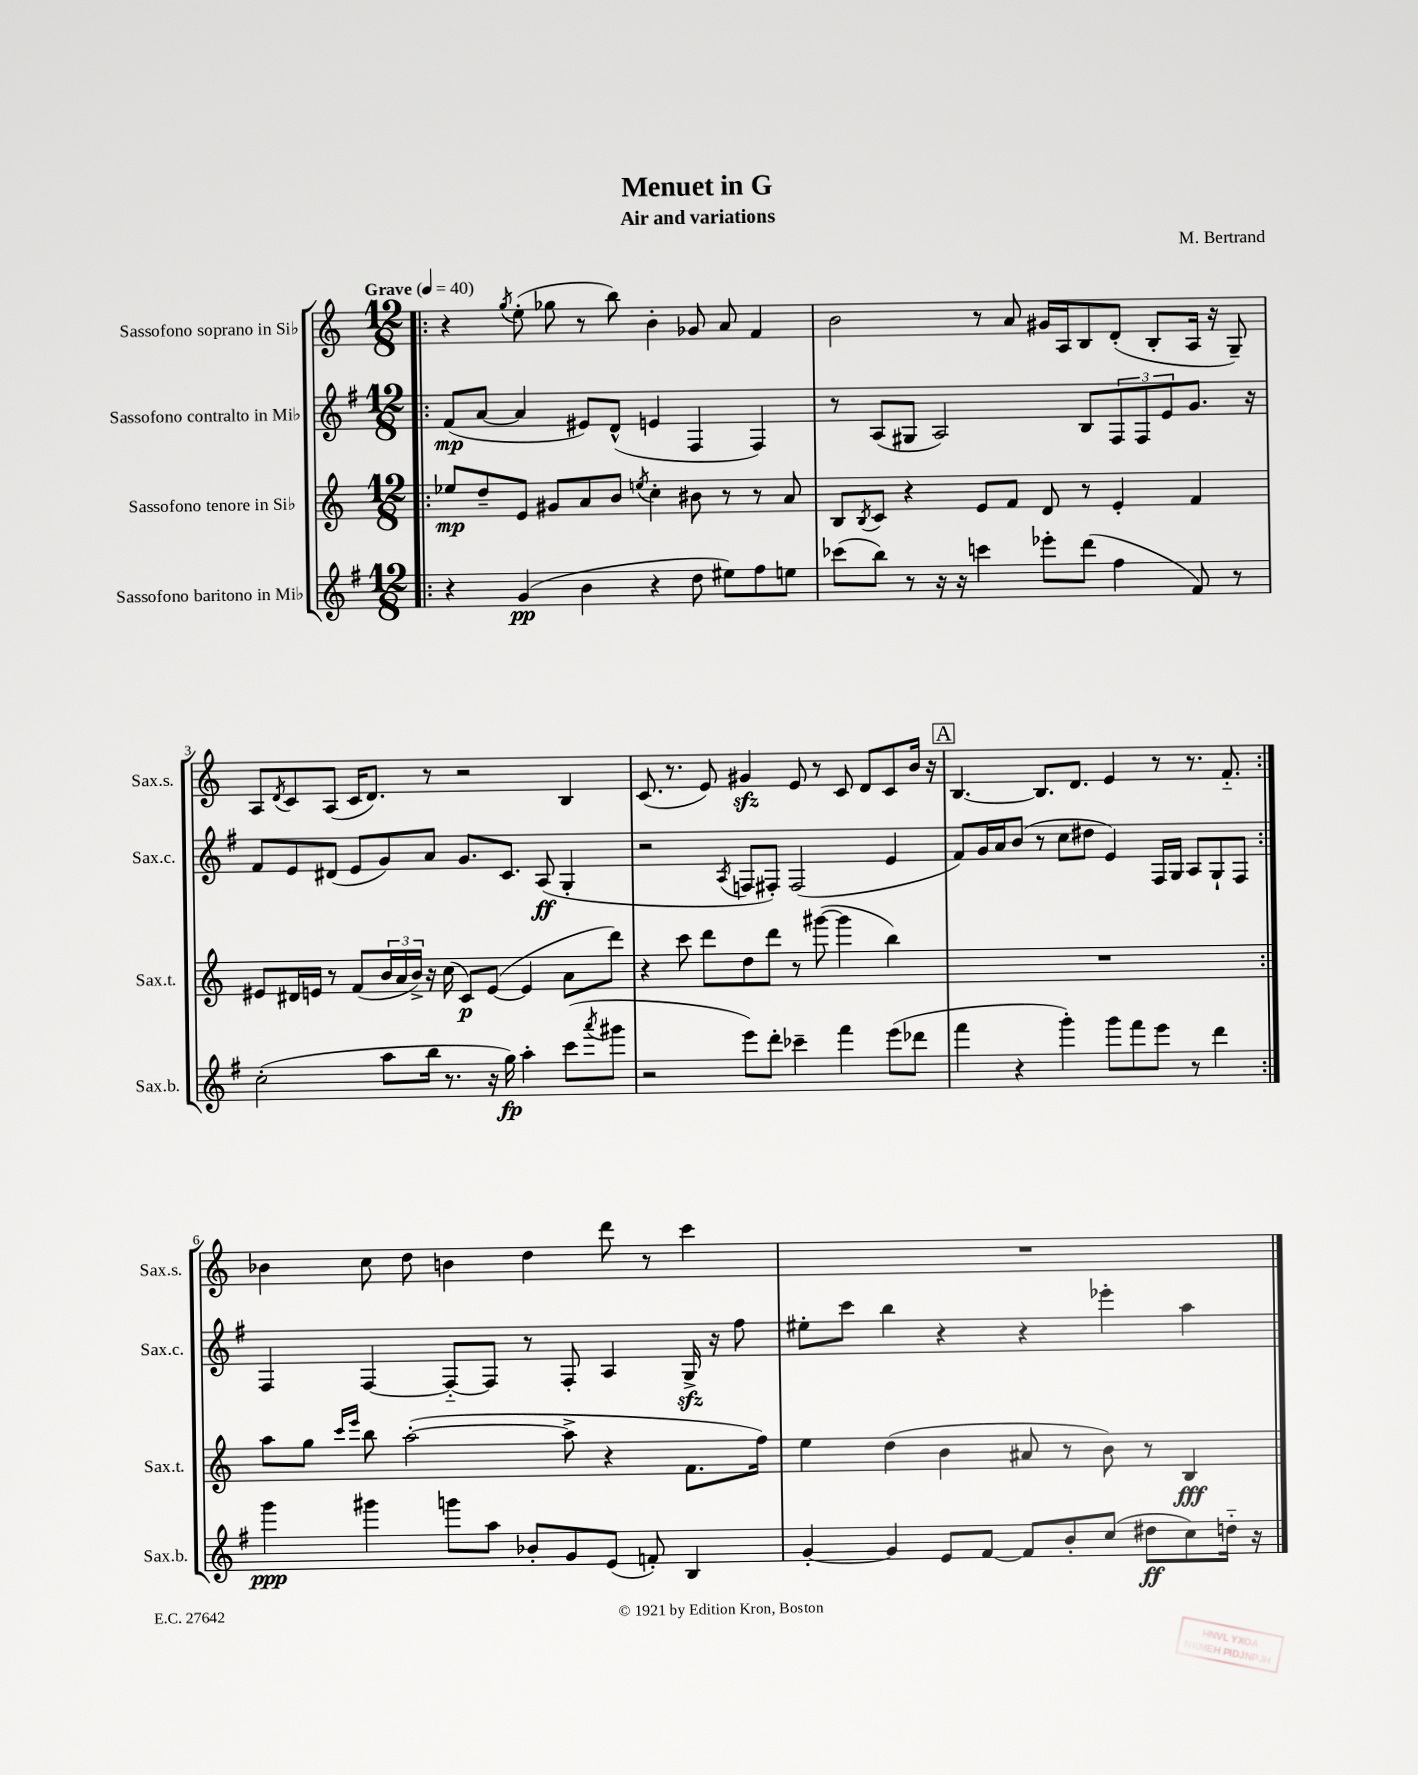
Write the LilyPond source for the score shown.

\header { title = "Menuet in G" composer = "M. Bertrand" subtitle = "Air and variations" }
<<
\new StaffGroup <<
\new Staff = "s0" \with { instrumentName = "Sassofono soprano in Sib" shortInstrumentName = "Sax.s." } {
    \clef treble \key c \major \numericTimeSignature \time 12/8 \tempo "Grave" 4 = 40
    \repeat volta 2 { \bar ".|:" r4 \acciaccatura { g''8 } e''8-.( ges''8 r8 b''8) b'4-. ges'8 a'8 f'4 |
    b'2 r8 a'8 gis'16 a16 b8 d'8-.( b8-. a16 r16 g8--) |
    a8 \acciaccatura { d'8 } c'8 a8( c'16 d'8.) r8 r2 b4 |
    c'8.( r8. e'8) gis'4\sfz e'8 r8 c'8 d'8 c'8 b'16 r16 |
    \mark \markup { \box "A" } b4.~ b8. d'8. e'4 r8 r8. f'8.-_ | }
    bes'4 c''8 d''8 b'4 d''4 d'''8 r8 c'''4 |
    R1. \bar "|." |
}
\new Staff = "s1" \with { instrumentName = "Sassofono contralto in Mib" shortInstrumentName = "Sax.c." } {
    \clef treble \key g \major \numericTimeSignature \time 12/8
    \repeat volta 2 { \bar ".|:" fis'8\mp( a'8~ a'4 eis'8) d'8-^( e'4 fis4 fis4) |
    r8 a8( gis8 a2) b8 \tuplet 3/2 { fis8 fis8 e'8 } g'8. r16 |
    fis'8 e'8 dis'8( e'8 g'8) a'8 g'8. c'8. a8\ff( g4-. |
    r2 \acciaccatura { a8 } f8 fis8-.) fis2( e'4 |
    \mark \markup { \box "A" } fis'8) g'16 a'16 b'8( r8 c''8 dis''8 e'4) fis16 g16 a8 g8-! fis8 | }
    fis4 fis4~ fis8~-_ fis8 r8 fis8-. a4 g16->\sfz r16 fis''8 |
    eis''8-. c'''8 b''4 r4 r4 ees'''4-. a''4 \bar "|." |
}
\new Staff = "s2" \with { instrumentName = "Sassofono tenore in Sib" shortInstrumentName = "Sax.t." } {
    \clef treble \key c \major \numericTimeSignature \time 12/8
    \repeat volta 2 { \bar ".|:" ees''8\mp d''8-- e'8 gis'8 a'8 b'8 \acciaccatura { e''8 } c''4-. bis'8 r8 r8 a'8 |
    b8 \acciaccatura { b8 } c'8 r4 e'8 f'8 d'8 r8 e'4-. f'4 |
    eis'8 dis'16 e'16 r8 f'8( \tuplet 3/2 { b'16 a'16 b'16->) } r16 c''16( c'8\p) e'8~( e'4 a'8 d'''8) |
    r4 c'''8 d'''8 d''8 d'''8 r8 gis'''8~( gis'''4 b''4) |
    \mark \markup { \box "A" } R1. | }
    a''8 g''8 \grace { c'''16 e'''16 } b''8 a''2~-.( a''8-> r4 f'8. f''16) |
    e''4 d''4( b'4 ais'8 r8 b'8) r8 b4\fff \bar "|." |
}
\new Staff = "s3" \with { instrumentName = "Sassofono baritono in Mib" shortInstrumentName = "Sax.b." } {
    \clef treble \key g \major \numericTimeSignature \time 12/8
    \repeat volta 2 { \bar ".|:" r4 g'4\pp( b'4 r4 d''8 eis''8) fis''8 e''8 |
    ces'''8( b''8) r8 r16 r16 c'''4 ees'''8-. d'''8( fis''4 fis'8) r8 |
    c''2-.( a''8 b''16 r8. r16 g''16\fp) a''4-. c'''8( \acciaccatura { a'''8 } gis'''8 |
    r2 e'''8) d'''8-. ces'''4-- fis'''4 e'''8( des'''8 |
    \mark \markup { \box "A" } fis'''4 r4 g'''4-.) g'''8 fis'''8 e'''8 r8 d'''4 | }
    g'''4\ppp gis'''4 g'''8 a''8 bes'8-. g'8 e'8( f'8-.) b4 |
    g'4~-. g'4 e'8 fis'8~ fis'8 b'8-. c''8( dis''8\ff c''8) d''16-_ r16 \bar "|." |
}
>>
>>
